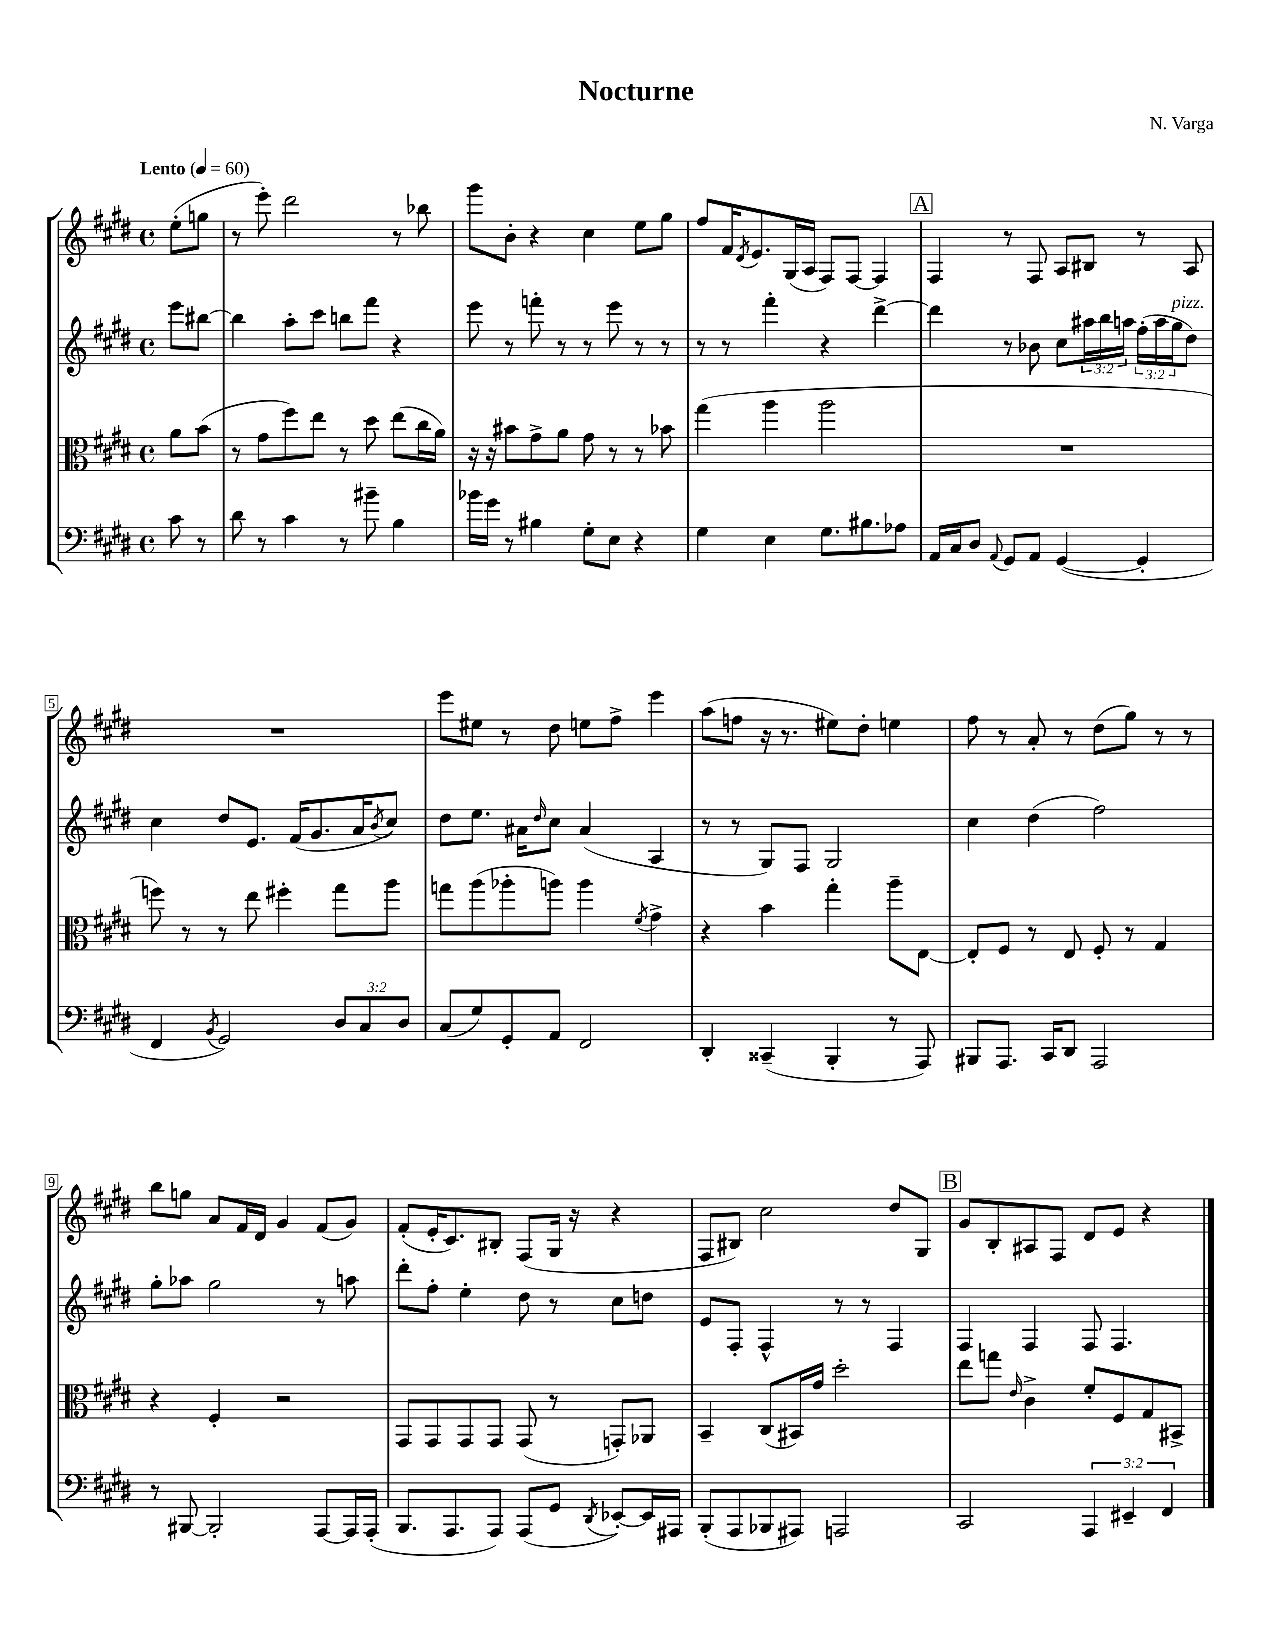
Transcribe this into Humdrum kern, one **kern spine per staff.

**kern	**kern	**kern	**kern
*staff4	*staff3	*staff2	*staff1
*clefF4	*clefC3	*clefG2	*clefG2
*k[f#c#g#d#]	*k[f#c#g#d#]	*k[f#c#g#d#]	*k[f#c#g#d#]
*M4/4	*M4/4	*M4/4	*M4/4
*met(c)	*met(c)	*met(c)	*met(c)
*MM60	*MM60	*MM60	*MM60
8c#	8a	8eee	(8ee'
8r	(8b	[8bb#	8gg
=	=	=	=
8d#	8r	4bb#]	8r
8r	8g#	.	8eee')
4c#	8ff#)	8aa'	2ddd#
.	8ee	8ccc#	.
8r	8r	8bb	.
8b#~	8dd#	8fff#	.
4B	(8ee	4r	8r
.	16cc#	.	8bb-
.	16a)	.	.
=	=	=	=
16b-	16r	8eee	8ggg#
16g#	16r	.	.
8r	8b#	8r	8b'
4B#	8g#^	8fff'	4r
.	8a	8r	.
8G#'	8g#	8r	4cc#
8E	8r	8eee	.
4r	8r	8r	8ee
.	8b-	8r	8gg#
=	=	=	=
4G#	(4gg#	8r	8ff#
.	.	8r	16f#
.	.	.	8qd#
.	.	.	8.e
4E	4aa	4fff#'	.
.	.	.	(16G#
.	.	.	16A
8.G#	2aa	4r	8F#)
.	.	.	[8F#
8.B#	.	.	.
.	.	[4ddd#^	4F#]
8A-	.	.	.
=	=	=	=
16AA	1r	4ddd#]	4F#
16C#	.	.	.
8D#	.	.	.
8qqAA	.	.	.
8GG#	.	8r	8r
8AA	.	8b-	8F#
([4GG#	.	8cc#	8A
.	.	24aa#	8B#
.	.	24bb	.
.	.	24aa	.
4GG#']	.	(24ff#'	8r
.	.	24aa	.
.	.	24gg#	.
.	.	8dd#)	8A
=	=	=	=
4FF#	8ff)	4cc#	1r
.	8r	.	.
8qBB	.	.	.
2GG#)	8r	8dd#	.
.	8ee	8.e	.
.	4ff#'	.	.
.	.	(16f#	.
.	.	8.g#	.
12D#	8gg#	.	.
.	.	16a	.
12C#	.	.	.
.	.	8qb	.
.	8aa	8cc#)	.
12D#	.	.	.
=	=	=	=
(8C#	8gg	8dd#	8eee
8G#)	(8aa	8.ee	8ee#
8GG#'	8aa-'	.	8r
.	.	16a#	.
.	.	16qqdd#	.
8AA	8aa)	8cc#	8dd#
2FF#	4aa	(4a#	8ee
.	.	.	8ff#^
.	8qf#	.	.
.	4g#^	4A	4eee
=	=	=	=
4DD#'	4r	8r	(8aa
.	.	8r	8ff
(4CC##~	4b	8G#)	16r
.	.	.	8.r
.	.	8F#	.
4BBB'	4gg#'	2G#	8ee#)
.	.	.	8dd#'
8r	8aa~	.	4ee
8AAA)	[8E	.	.
=	=	=	=
8BBB#	8E']	4cc#	8ff#
8.AAA	8F#	.	8r
.	8r	(4dd#	8a'
16CC#	.	.	.
8DD#	8E	.	8r
2AAA	8F#'	2ff#)	(8dd#
.	8r	.	8gg#)
.	4G#	.	8r
.	.	.	8r
=	=	=	=
8r	4r	8gg#'	8bb
[8BBB#	.	8aa-	8gg
2BBB#']	4F#'	2gg#	8a
.	.	.	16f#
.	.	.	16d#
.	2r	.	4g#
[8AAA	.	8r	(8f#
16AAA]	.	8aa	8g#)
(16AAA'	.	.	.
=	=	=	=
8.BBB	8GG#	8ddd#'	(8f#'
.	8GG#	8ff#'	16e'
8.AAA	.	.	8.c#)
.	8GG#	4ee'	.
8AAA)	8GG#	.	8B#'
(8AAA	(8GG#	8dd#	(8F#
8GG#	8r	8r	16G#
.	.	.	16r
8qDD#	.	.	.
[8EE-')	8GG')	8cc#	4r
16EE-]	8AA-	8dd	.
16AAA#	.	.	.
=	=	=	=
(8BBB'	4BB~	8e	8F#
8AAA	.	8F#'	8B#)
8BBB-	(8C#	4F#^^	2cc#
8AAA#)	16BB#)	.	.
.	16g#	.	.
2AAA	2dd#'	8r	.
.	.	8r	.
.	.	4F#	8dd#
.	.	.	8G#
=	=	=	=
2CC#	8ee	4F#	8g#
.	8gg	.	8B'
.	16qqe	.	.
.	4c#^	4F#	8A#
.	.	.	8F#
6AAA	8f#'	8F#	8d#
.	8F#	4.F#	8e
6EE#~	.	.	.
.	8G#	.	4r
6FF#	.	.	.
.	8BB#^	.	.
==	==	==	==
*-	*-	*-	*-
